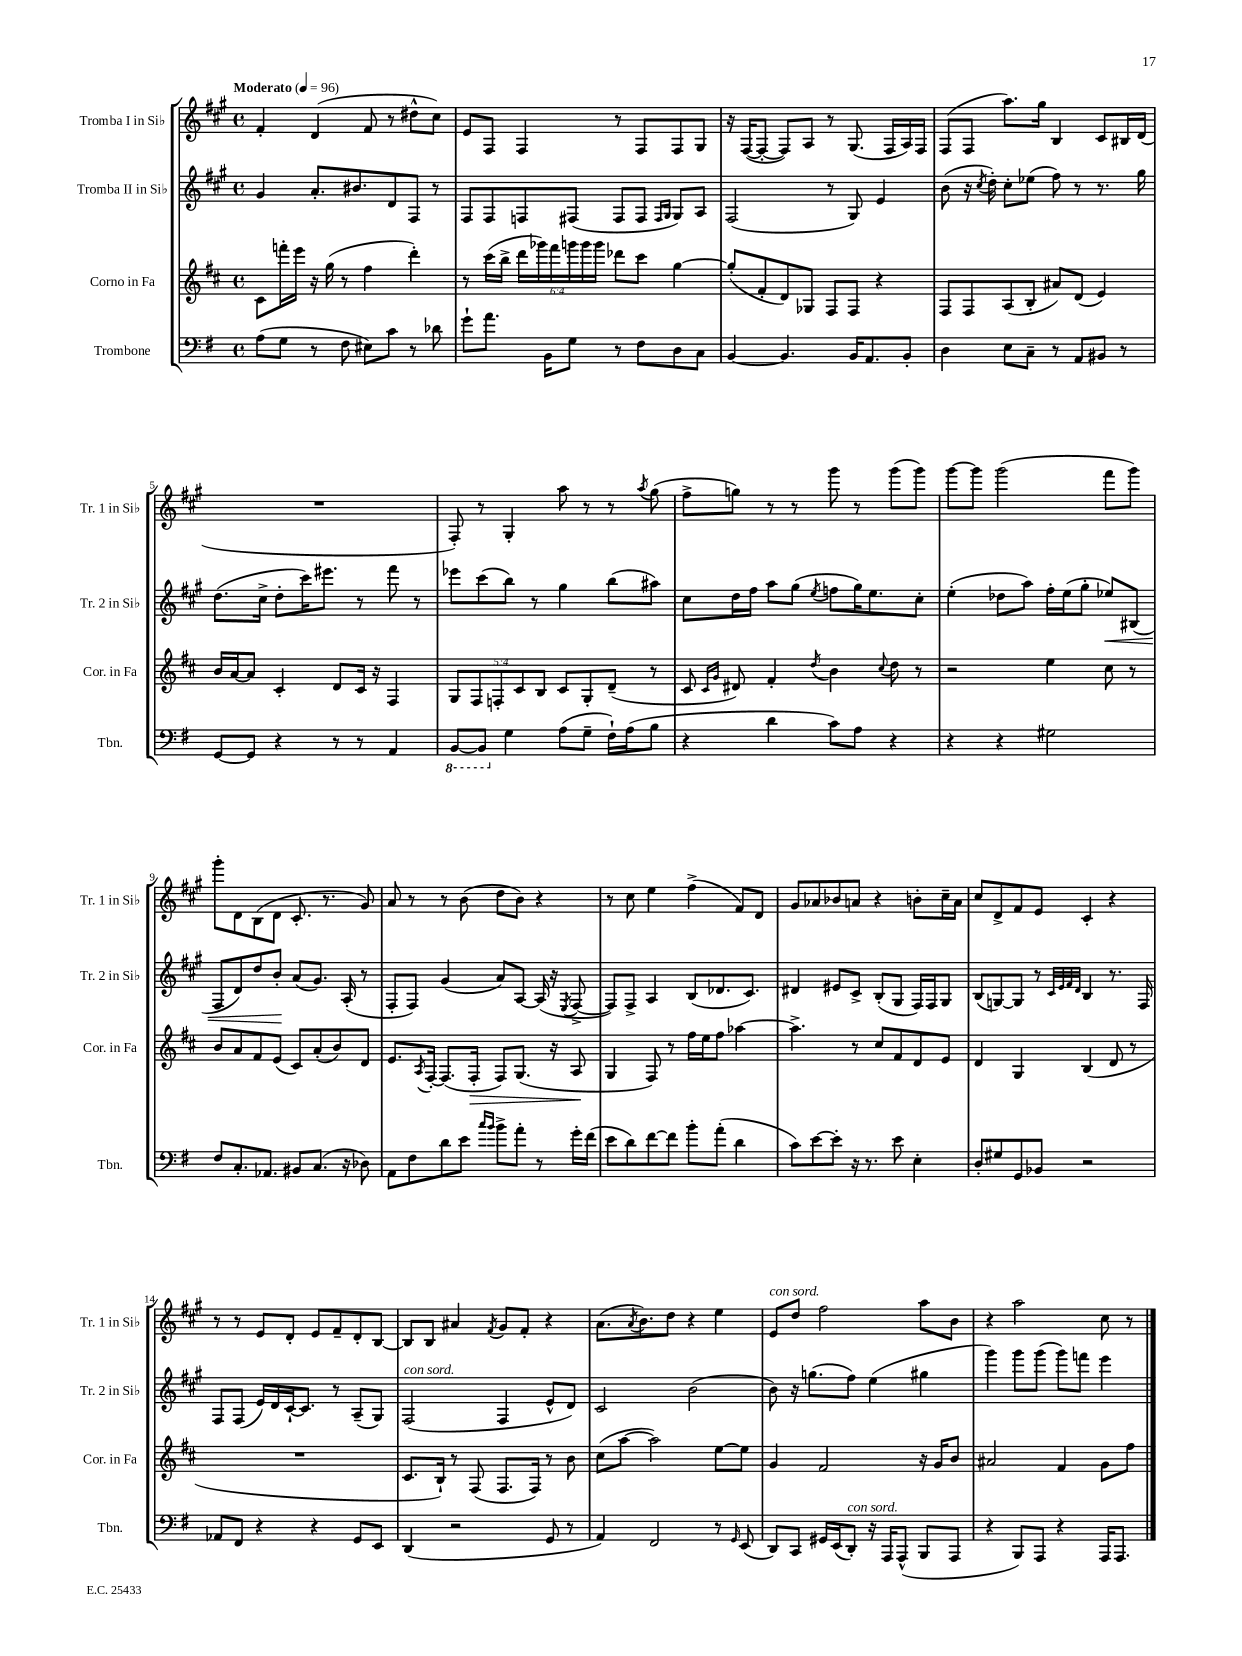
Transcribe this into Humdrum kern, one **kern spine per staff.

**kern	**kern	**kern	**kern
*staff4	*staff3	*staff2	*staff1
*clefF4	*clefG2	*clefG2	*clefG2
*k[f#]	*k[f#c#]	*k[f#c#g#]	*k[f#c#g#]
*M4/4	*M4/4	*M4/4	*M4/4
*met(c)	*met(c)	*met(c)	*met(c)
*MM96	*MM96	*MM96	*MM96
(8A	8c#	4g#	4f#'
8G	16fff'	.	.
.	16eee	.	.
8r	16r	8.a'	(4d
.	(16gg	.	.
8F#	8r	.	.
.	.	8.b#	.
8E#)	4ff#	.	8f#
8c	.	8d	8r
8r	4ddd')	8F#	8dd#^^
8d-	.	8r	8cc#)
=	=	=	=
8g`	8r	8F#	8e
8.a	(16ccc#	8F#	8F#
.	16bb^	.	.
.	24ddd	8F	4F#
.	24ggg-)	.	.
16BB	.	.	.
.	24fff#	.	.
8G	24ggg	(8F#	.
.	24ggg	.	.
.	24ggg	.	.
8r	8ddd-	8F#	8r
8F#	8ccc#	8F#	8F#
.	.	16qqF#	.
.	.	16qqG#	.
8D	[4gg	8G#)	8F#
8C	.	8A	8G#
=	=	=	=
[4BB	(8gg']	(2F#	16r
.	.	.	([16F#
.	8f#'	.	8F#'_
4.BB]	8d)	.	8F#])
.	8G-	.	8A
.	8F#	8r	8r
16BB	8F#	8G#)	(8.G#
8.AA	.	.	.
.	4r	4e	.
.	.	.	16F#
8BB'	.	.	16A)
.	.	.	16F#
=	=	=	=
4D	8F#	(8b	(8F#
.	8F#	16r	8F#
.	.	8qcc#	.
.	.	16dd')	.
8E	(8A	8cc#'	8.aa)
8C~	8B'	(8ee-	.
.	.	.	16gg#
8r	8a#)	8ff#)	4B
8AA	(8d	8r	.
8BB#	4e)	8.r	8c#
8r	.	.	16B#
.	.	16gg#	(16d
=	=	=	=
[8GG	16b	(8.dd	1r
.	[16a	.	.
8GG]	8a]	.	.
.	.	16cc#^	.
4r	4c#'	8dd'	.
.	.	16ccc#)	.
.	.	8.eee#	.
8r	8d	.	.
8r	16c#	8r	.
.	16r	.	.
4AA	4F#	8fff#	.
.	.	8r	.
=	=	=	=
[8BBB	10G	8eee-	8F#')
.	10F#	.	.
8BBB]	.	(8ccc#	8r
.	10F'	.	.
4G	.	8bb)	4G#'
.	10c#	.	.
.	.	8r	.
.	10B	.	.
(8A	8c#	4gg#	8aa
8G~	8G'	.	8r
16F#`)	(8d~	(8bb	8r
(16A	.	.	.
.	.	.	8qaa
8B	8r	8aa#)	(8gg#
=	=	=	=
4r	8c#	8cc#	8ff#^
.	16qqc#	.	.
.	16qqg	.	.
.	8d#)	16dd	8gg)
.	.	16ff#	.
4d	4f#'	8aa	8r
.	.	(8gg#	8r
.	8qdd	8qee	.
8c)	4b	8ff	8ggg#
8A	.	16gg#)	8r
.	.	8.ee	.
.	8qqcc#	.	.
4r	8dd	.	(8ggg#
.	8r	8cc#'	8ggg#)
=	=	=	=
4r	2r	(4ee'	[8ggg#
.	.	.	8ggg#]
4r	.	8dd-	(2ggg#
.	.	8aa)	.
2G#	4ee	16ff#'	.
.	.	(16ee	.
.	.	8gg#'	.
.	8cc#	8ee-)	8fff#
.	8r	(8B#	8ggg#)
=	=	=	=
8F#	8b	8F#	8ggg#'
8.C'	8a	8d)	8d
.	8f#	8dd	(8B
8.AA-	.	.	.
.	(8e	8b'	8d
8BB#	8c#)	(8a	8.c#'
(8.C	(8a'	8.g#)	.
.	.	.	8.r
.	8b)	.	.
16r	.	(16A'	.
8D-)	8d	8r	8g#)
=	=	=	=
8AA	8.e	8F#'	8a
8F#	.	8F#)	8r
.	8qA	.	.
.	[16F#'	.	.
8d	(8.F#]	(4g#	8r
8e	.	.	(8b
.	16F#'	.	.
16qqcc	.	.	.
16qqb	.	.	.
8b^	8F#)	8a)	8dd
8a'	(8.G	[8A	8b)
8r	.	(16A]	4r
.	16r	16r	.
.	.	8qE	.
16g'	8A	[8F#^	.
(16f#	.	.	.
=	=	=	=
8e	4G	8F#])	8r
8d)	.	8F#^	8cc#
[8f#	8F#)	4A	4ee
8f#]	8r	.	.
8b'	16ff#	(8B	(4ff#^
.	16ee	.	.
(8a'	8ff#	8.d-	.
4d	[4aa-	.	8f#)
.	.	8.c#)	.
.	.	.	8d
=	=	=	=
8c)	4.aa-^]	4d#	8g#
[8e	.	.	8a-
8e']	.	8e#	8b-
16r	8r	8c#^	8a
8.r	.	.	.
.	8cc#	(8B'	4r
8e	8f#	8G#	.
4E'	8d	16F#)	8b'
.	.	16F#	.
.	8e	8G#	16cc#~
.	.	.	16a
=	=	=	=
8D'	4d	(8B	8cc#
8G#	.	[8G)	8d^
8GG	4G	8G]	8f#
8BB-	.	8r	8e
.	.	32qqc#	.
.	.	32qqe	.
.	.	32qqf#	.
.	.	32qqd	.
2r	(4B	4B	4c#'
.	8d	8.r	4r
.	8r	.	.
.	.	16F#	.
=	=	=	=
8AA-	1r	8F#	8r
8FF#	.	(8F#	8r
4r	.	16e)	8e
.	.	16d	.
.	.	[16c#`	8d'
.	.	8.c#]	.
4r	.	.	8e
.	.	8r	8f#~
8GG	.	(8A~	8d'
8EE	.	8G#)	[8B
=	=	=	=
(4DD	8.c#	(2F#	8B]
.	.	.	8B
.	16B`)	.	.
2r	8r	.	4a#
.	(8F#	.	.
.	.	.	8qf#
.	8.F#	4F#	8g#
.	.	.	8f#'
.	16F#)	.	.
8GG	8r	8e^^	4r
8r	8b	8d)	.
=	=	=	=
4AA)	(8cc#	2c#	(8.a
.	[8aa	.	.
.	.	.	8qa
.	.	.	8.b)
2FF#	2aa])	.	.
.	.	.	8dd
.	.	(2b	4r
8r	[8ee	.	4ee
16qqGG	.	.	.
(8EE	8ee]	.	.
=	=	=	=
8DD)	4g	8b)	8e
8CC	.	16r	8dd
.	.	(8.gg	.
16GG#	2f#	.	2ff#
(16EE	.	.	.
8DD')	.	8ff#)	.
16r	.	(4ee	.
16AAA	.	.	.
(8AAA^^	.	.	.
8BBB	16r	4gg#	8aa
.	16g	.	.
8AAA	8b	.	8b
=	=	=	=
4r	2a#	4ggg#)	4r
8BBB)	.	8ggg#	2aa
8AAA	.	(8ggg#	.
4r	4f#	8ggg#)	.
.	.	8fff	.
16AAA	8g	4eee	8cc#
8.AAA	.	.	.
.	8ff#	.	8r
==	==	==	==
*-	*-	*-	*-
